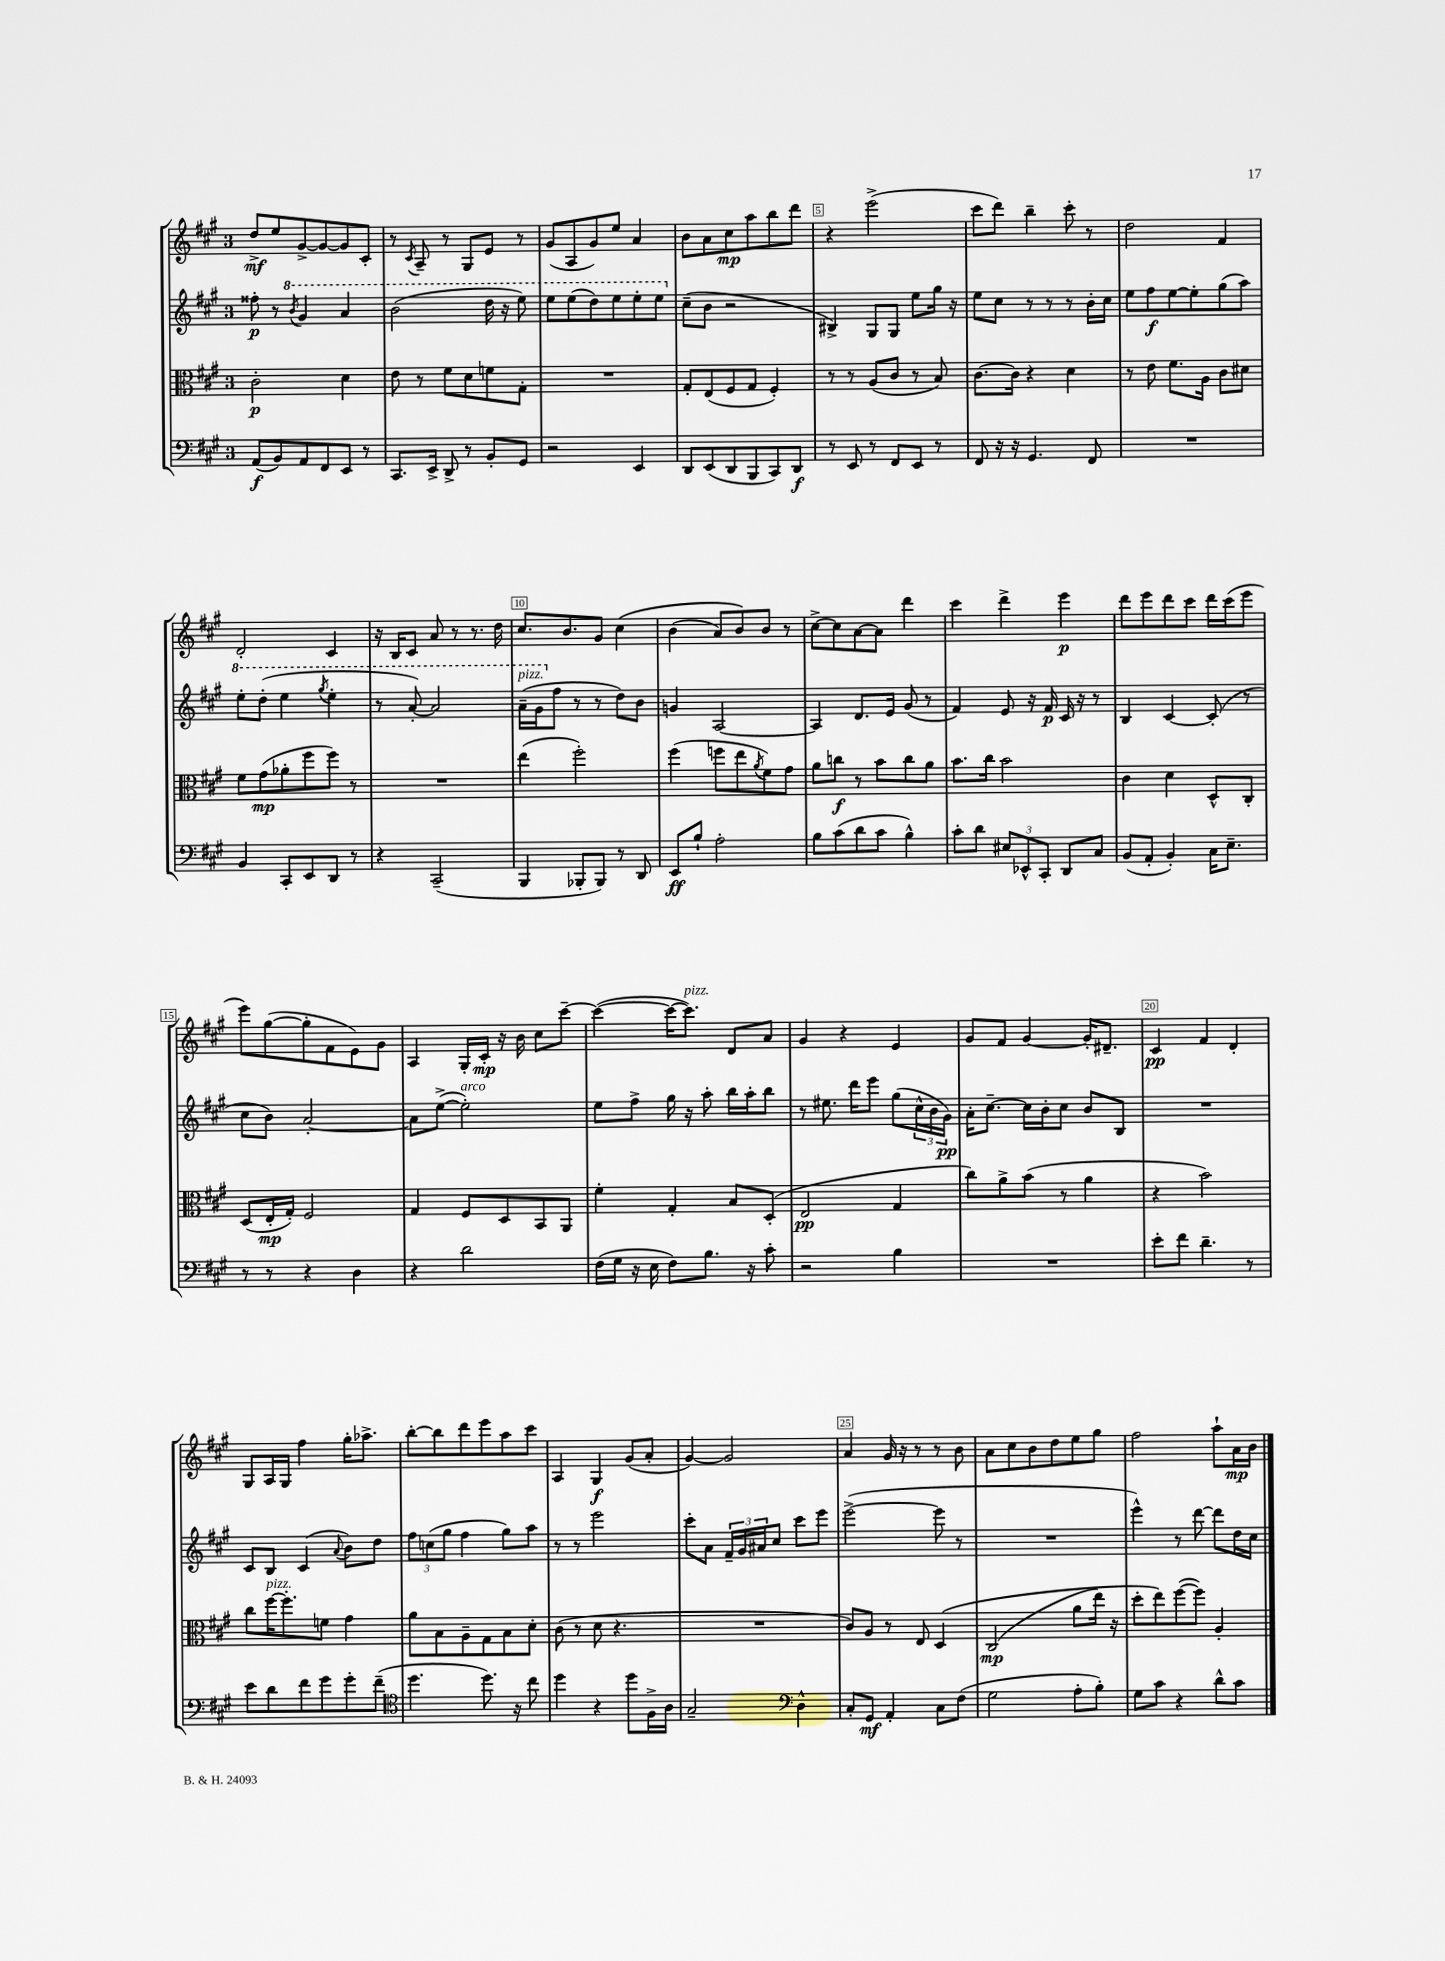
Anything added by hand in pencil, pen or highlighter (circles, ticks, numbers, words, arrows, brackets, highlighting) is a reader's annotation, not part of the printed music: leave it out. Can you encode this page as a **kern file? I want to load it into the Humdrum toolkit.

**kern	**kern	**kern	**kern
*staff4	*staff3	*staff2	*staff1
*clefF4	*clefC3	*clefG2	*clefG2
*k[f#c#g#]	*k[f#c#g#]	*k[f#c#g#]	*k[f#c#g#]
*M3/4	*M3/4	*M3/4	*M3/4
(8AA	2c#'	8ff##'	8dd^
8BB)	.	8r	8ee
.	.	8qbb	.
8AA	.	4gg#	[8g#^
8FF#	.	.	8g#_
8EE	4d	4aa	8g#]
8r	.	.	8c#'
=	=	=	=
8.CC#	8e	(2bb	8r
.	.	.	8qc#
.	8r	.	8A~
16EE^	.	.	.
8DD^	8f#	.	8r
8r	8d	.	8G#
8BB'	8f	16ddd	8e
.	.	16r	.
8GG#	8G#'	8eee)	8r
=	=	=	=
2r	2.r	8eee	(8g#
.	.	(8eee	8A
.	.	8ddd)	8g#)
.	.	8eee	8ee
4EE	.	8eee'	4a
.	.	8eee	.
=	=	=	=
8DD	8G#'	(8cc#~	8b
(8EE	(8E	8b	8a
8DD	8F#	2r	8cc#
8BBB	8G#	.	8aa
8CC#)	4F#')	.	8bb
8DD	.	.	8ddd
=	=	=	=
8r	8r	4B#^)	4r
8EE	8r	.	.
8r	(8A	8G#	(2eee^
8FF#	8c#	8G#	.
8EE	8r	8ee	.
8r	8B)	16gg#	.
.	.	16r	.
=	=	=	=
8FF#	[8.c#	8ee	8ccc#
16r	.	8cc#	8ddd)
16r	16c#]	.	.
4.GG#	4r	8r	4bb~
.	.	8r	.
.	4d	8r	8ccc#'
8FF#	.	16b'	8r
.	.	16cc#	.
=	=	=	=
2.r	8r	8ee	2dd
.	8e	8ff#	.
.	8.f#	[8ee	.
.	.	8ee']	.
.	16A	.	.
.	8c#	(8gg#	4f#
.	8d#	8aa)	.
=	=	=	=
4BB	8f#	8eee'	2d'
.	(8g#	(8ddd'	.
8CC#'	8a-'	4eee	.
8EE	8ff#	.	.
.	.	8qggg#	.
8DD	8ff#)	4eee'	4c#
8r	8r	.	.
=	=	=	=
4r	2.r	8r	16r
.	.	.	16B
.	.	[8aa')	8c#
(2CC#~	.	2aa]	8a
.	.	.	8r
.	.	.	8.r
.	.	.	16dd
=	=	=	=
4BBB	(4ee	(16aa~	8.cc#
.	.	16gg#	.
.	.	8ff#	.
.	.	.	8.b
8BBB-'	2ff#')	8r	.
8BBB-)	.	8r	8g#
8r	.	8dd)	&(4cc#
8DD	.	8b	.
=	=	=	=
8EE	(4ff#	4g	(4b
8B`	.	.	.
2A'	8ff	[2A	8a)
.	8ee	.	8b&)
.	8qa	.	.
.	8f#)	.	8b
.	8g#	.	8r
=	=	=	=
8B	8a	4A]	[8cc#^
(8c#	8cc	.	8cc#]
8d	8r	8.d	[8a
8c#	8b	.	8a]
.	.	16e	.
4B^^)	8cc	(8g#	4ddd
.	8a	8r	.
=	=	=	=
8c#'	8.b	4f#)	4ccc#
8d	.	.	.
.	16cc#	.	.
12E#	2b	8e	4ddd^
12EE-^^	.	.	.
.	.	16r	.
12CC#'	.	.	.
.	.	16f#	.
8DD	.	16c#	4eee
.	.	16r	.
8C#	.	8r	.
=	=	=	=
(8BB	4c#	4B	8ddd
8AA'	.	.	8eee
4BB')	4d	[4c#	8ddd
.	.	.	8ccc#
16C#	8D^^	(8c#']	16ddd
8.E~	.	.	(16ccc#
.	8C#'	8r	8eee
=	=	=	=
8r	(8D	8cc#	8eee)
8r	16E'	8b)	([8gg#
.	16G#')	.	.
4r	2F#	[2a'	8gg#']
.	.	.	8f#
4D	.	.	8e)
.	.	.	8g#
=	=	=	=
4r	4G#	8a]	4A
.	.	([8ee^	.
2d	8F#	2ee'])	16G#'
.	.	.	16c#'
.	8D	.	16r
.	.	.	16b
.	8BB	.	8cc#
.	8AA	.	[8ccc#~
=	=	=	=
(16F#	4f#'	8ee	(4ccc#_
16G#	.	.	.
16r	.	8ff#^	.
16E	.	.	.
8F#)	4G#'	16gg#	16ccc#_
.	.	16r	8.ccc#])
8.B	.	8aa'	.
.	8B	16bb	8d
16r	.	16aa'	.
8c#'	(8D'	8bb	8a
=	=	=	=
2r	2E	8r	4g#
.	.	8.ee#	.
.	.	.	4r
.	.	16ddd	.
.	.	8eee	.
4B	4G#	(8gg#	4e
.	.	24cc#^^	.
.	.	24b	.
.	.	24g#)	.
=	=	=	=
2.r	8cc#)	16a'	8g#
.	.	[8.cc#~	.
.	8a^	.	8f#
.	(8b	16cc#]	[4g#
.	.	16b'	.
.	8r	8cc#	.
.	4a	8b	16g#']
.	.	.	8.d#~
.	.	8B	.
=	=	=	=
8e'	4r	2.r	4c#
8f#	.	.	.
4.d~	2b)	.	4f#
.	.	.	4d'
8r	.	.	.
=	=	=	=
8e	8cc#	8c#	8G#
8d	[16ff#	8B	16A
.	8.ff#']	.	16G#
8f#	.	(4c#	4ff#
8g#	8f	.	.
.	.	8qqa	.
8g#'	4g#	8b)	16gg#'
.	.	.	8.aa-^
(8f#~	.	8dd	.
=	=	=	=
*clefC4	*	*	*
4.dd	8a	12ff#	[8bb'
.	.	(12cc	.
.	8B	.	8bb]
.	.	12gg#	.
.	8A~	4ff#	8ddd
8.dd)	8G#	.	8eee
.	8B	8gg#)	8aa
16r	.	.	.
8cc#	8d'	8aa	8ccc#
=	=	=	=
4dd	(8c#	8r	4A
.	8r	8r	.
4r	8d	2eee	4G#
.	4.r	.	.
8dd	.	.	(8g#
16F#^	.	.	8a'
16A	.	.	.
=	=	=	=
2G#~	2.r	8ccc#'	[4g#)
.	.	8a	.
.	.	24f#~	2g#]
.	.	24g#	.
.	.	24a#	.
.	.	8cc#	.
*clefF4	*	*	*
4D^^	.	8ccc#	.
.	.	8eee	.
=	=	=	=
8C#'	8c#)	([2eee^	4a
8GG#	8A	.	.
4AA'	8r	.	16g#
.	.	.	16r
.	8E	.	8r
8C#	&(4D	8eee]	8r
(8F#	.	8r	8b
=	=	=	=
2G#	(2C#	2.r	8a
.	.	.	8cc#
.	.	.	8b
.	.	.	8dd
8A'	8a	.	8ee
8B')	16ee)	.	8gg#
.	16r	.	.
=	=	=	=
8G#	8dd'	4eee^^)	2ff#
8c#	8ee&)	.	.
4r	([8ff#	8r	.
.	8ff#])	[8ddd	.
8d^^	4A'	8ddd]	8aa`
8c#	.	16dd	16a
.	.	16cc#	16b
==	==	==	==
*-	*-	*-	*-
